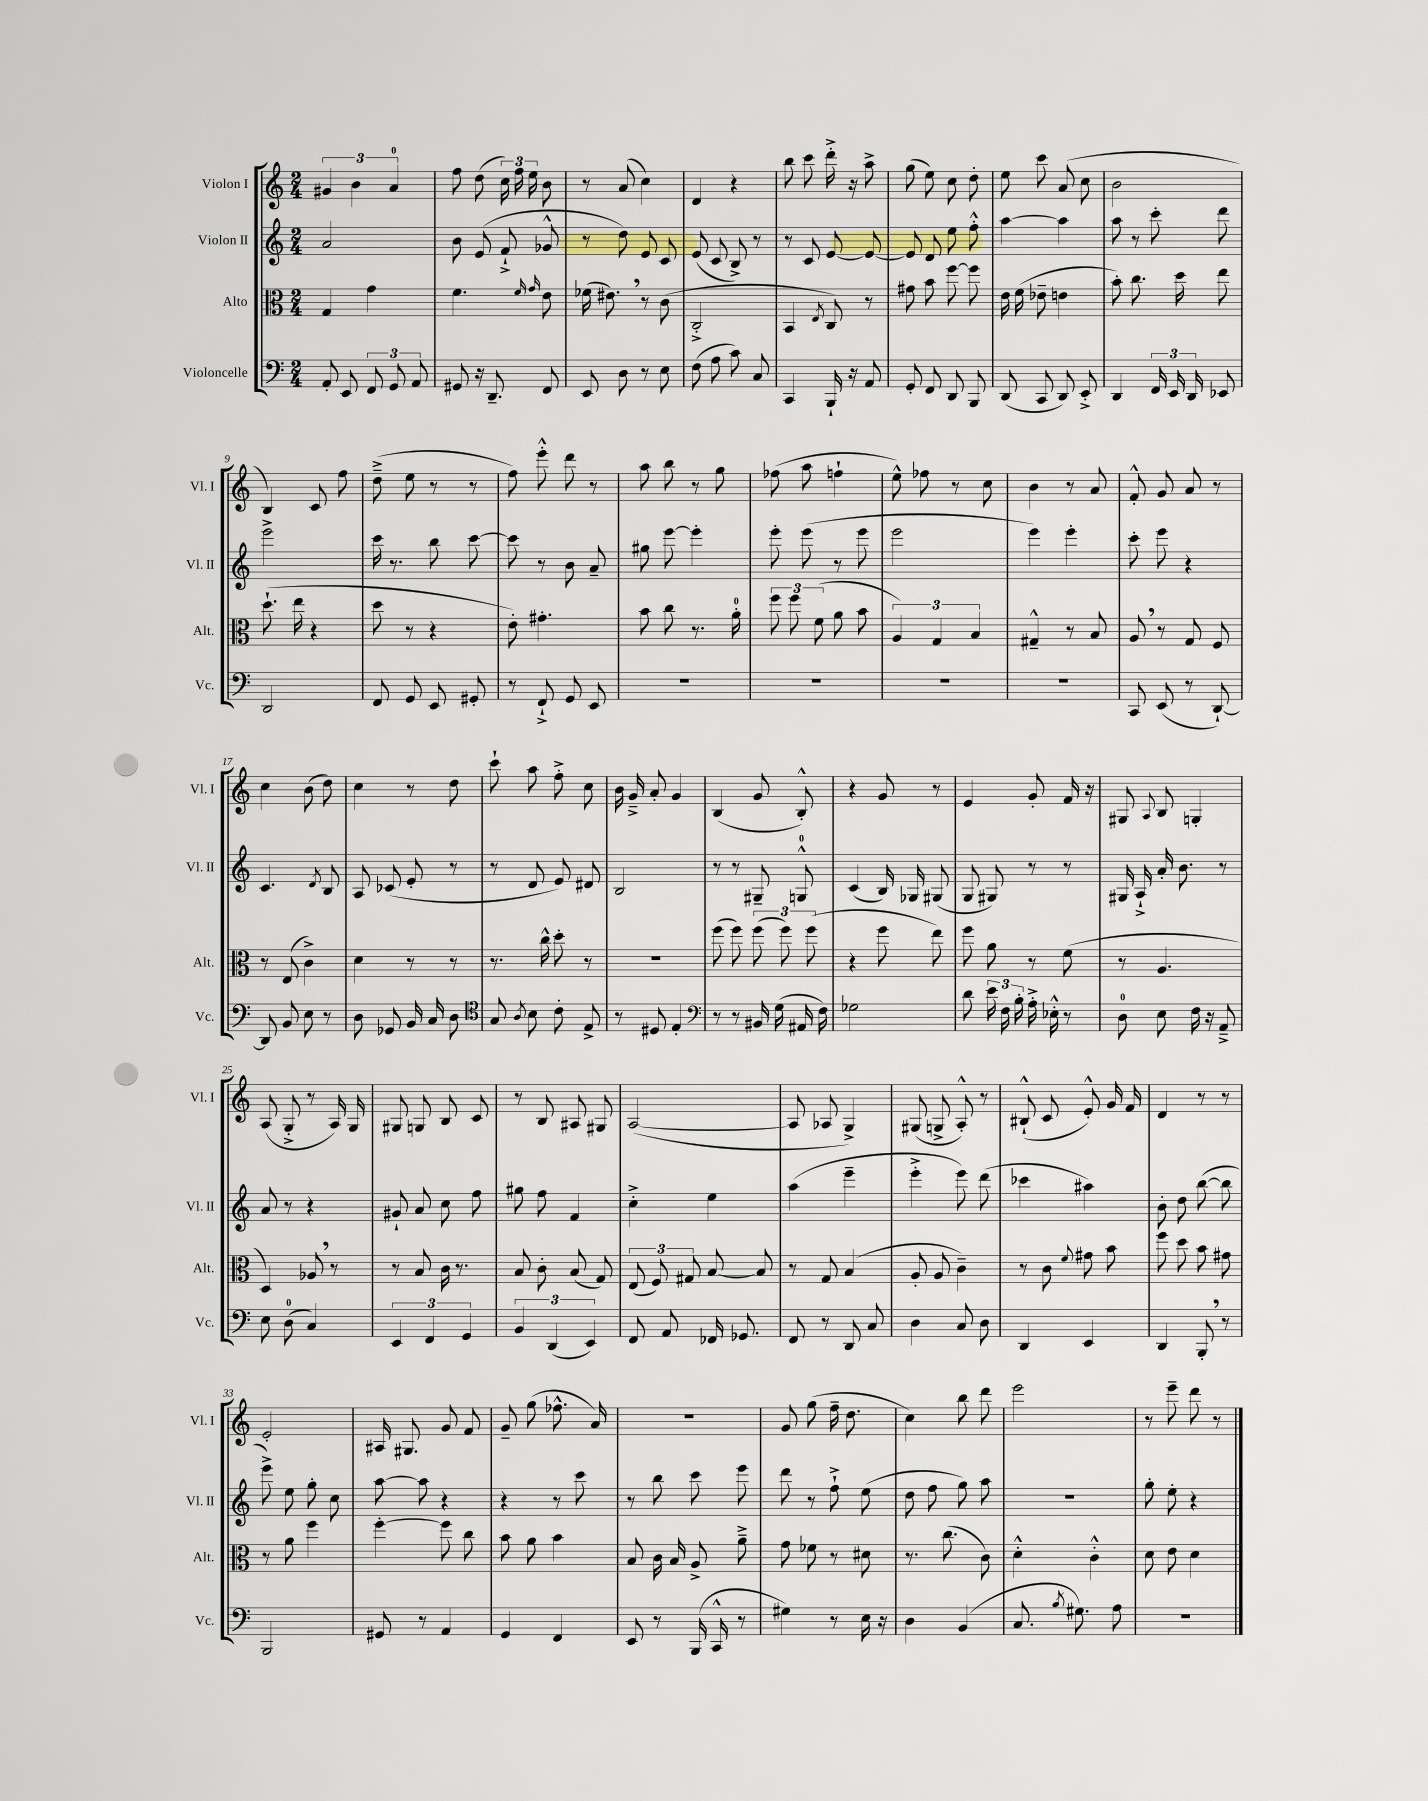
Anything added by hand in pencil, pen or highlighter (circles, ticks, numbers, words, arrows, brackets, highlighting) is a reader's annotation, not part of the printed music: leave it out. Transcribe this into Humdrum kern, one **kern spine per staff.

**kern	**kern	**kern	**kern
*staff4	*staff3	*staff2	*staff1
*clefF4	*clefC3	*clefG2	*clefG2
*k[]	*k[]	*k[]	*k[]
*M2/4	*M2/4	*M2/4	*M2/4
8AA'	4G	2a	6g#
8EE	.	.	.
.	.	.	6b
12FF	4g	.	.
12GG	.	.	6a
12AA	.	.	.
=	=	=	=
8GG#	4.f	8b	8ff
16r	.	(8e	(8dd
8.DD~	.	.	.
.	.	8f`^	24cc)
.	.	.	24ff
.	.	.	24ee
.	16qqf	.	.
.	16qqg	.	.
8FF	8e	8g-^^	8b
=	=	=	=
8EE	(16f-	8r	8r
.	8.e#)	.	.
8D	.	8dd)	(8a
8r	8r	8e	4cc)
8E	(8c	8c	.
=	=	=	=
(8F	2C'^	(8e	4d
8A	.	8c	.
8c)	.	8B^)	4r
8C	.	8r	.
=	=	=	=
4CC	4BB	8r	8bb
.	.	8c	8ccc
.	8qE	.	.
16BBB`	8C)	[8e	16ddd'^
16r	.	.	16r
8AA	8r	8e_	8aa^
=	=	=	=
8GG'	8g#	8e]	(8gg
8FF	8b	8d	8ee)
8DD	[8ff	8ee	8cc
8BBB	8ff]	8ff'^^	8dd'
=	=	=	=
(8DD	16e	[4aa	8ee
.	(16f	.	.
8CC	8e-~	.	8ccc
8DD)	4e	4aa]	(8a
8EE'^	.	.	8cc
=	=	=	=
4DD	8b')	8aa	2b
.	8.cc	8r	.
24FF	.	8ccc'	.
24EE	.	.	.
.	16dd	.	.
24DD	.	.	.
8EE-	8ee	8ddd	.
=	=	=	=
2DD	(8.dd`	2eee^	4B)
.	16ee	.	.
.	4r	.	8c
.	.	.	8ff
=	=	=	=
8FF	8dd	16ccc	(8dd~^
.	.	8.r	.
8GG	8r	.	8ee
8EE	4r	8bb	8r
8GG#'	.	[8ccc	8r
=	=	=	=
8r	8e')	8ccc]	8ff)
8FF`^	4.g#'	8r	8eee'^^
8GG	.	8b	8ddd
8EE	.	8a~	8r
=	=	=	=
2r	8b	8gg#	8aa
.	8cc	[8eee	8bb
.	8.r	4eee']	8r
.	.	.	8gg
.	16a'	.	.
=	=	=	=
2r	12ff	8eee'	(8ff-
.	12ff	.	.
.	.	(8eee	8aa
.	(12f	.	.
.	8a	8r	4ff`
.	8b	8eee	.
=	=	=	=
2r	6A)	2eee	8ee^^)
.	.	.	8ff-
.	6G	.	.
.	.	.	8r
.	6B	.	.
.	.	.	8cc
=	=	=	=
2r	4G#~^^	4eee)	4b
.	8r	4eee'	8r
.	8B	.	8a
=	=	=	=
8CC	8A	8ccc'	8f'^^
(8EE	8r	8eee	8g
8r	8G	4r	8a
[8DD`)	8F	.	8r
=	=	=	=
8DD]	8r	4.c	4cc
8BB	(8E	.	.
8E	4c^)	.	(8b
.	.	8qd	.
8r	.	8B	8dd)
=	=	=	=
8D	4d	8A	4cc
8GG-	.	(8c-	.
16BB	8r	8e'	8r
16C	.	.	.
8D	8r	8r	8dd
=	=	=	=
*clefC4	*	*	*
8G	8.r	8r	8ccc`
8qA	.	.	.
8B	.	8d	8aa
.	16cc^^	.	.
8c'	8dd'	8e)	8ff'^
8E^	8r	8d#	8cc
=	=	=	=
8r	2r	2B	16b
.	.	.	16g~^
8D#	.	.	8a'
4E'	.	.	4g
=	=	=	=
*clefF4	*	*	*
8r	(8ff	8r	(4B
8r	8ff)	8r	.
16BB#	(12ff	8G#~	8g
(16G	.	.	.
.	12ff)	.	.
16AA#	.	8G^^	8B'^^)
.	(12ff	.	.
16F)	.	.	.
=	=	=	=
2G-	4r	(4c	4r
.	8ff	16B)	8g
.	.	16G-	.
.	8ee)	(8G#	8r
=	=	=	=
8d	8ff	8G	4e
24e	8a	8G#)	.
24F	.	.	.
24B'	.	.	.
16A'^	8r	8r	8g'
16E-'^^	.	.	.
8r	(8f	8r	16f
.	.	.	16r
=	=	=	=
8D	8r	16G#	8G#
.	.	16A`^	.
.	.	.	8qqA
8E	4.A	16a'	8B
.	.	8.b	.
16F	.	.	4G'
16r	.	.	.
8AA~^	.	8r	.
=	=	=	=
8E	4D)	8a	(8A
(8D	.	8r	8G'^
4C)	8A-	4r	8r
.	8r	.	16A)
.	.	.	16G
=	=	=	=
6EE	8r	8g#`	8G#
.	8B	8a	8G
6FF	.	.	.
.	16c	8cc	8B
.	8.r	.	.
6GG	.	.	.
.	.	8ff	8c
=	=	=	=
6BB	8B	8gg#	8r
.	8c'	8ff	8B
(6DD	.	.	.
.	(8B	4f	8A#
6EE)	.	.	.
.	8G)	.	8G#
=	=	=	=
8FF	(12E	4cc'^	([2A
.	12F)	.	.
8AA	.	.	.
.	12G#	.	.
16FF-	[8B	4ee	.
8.GG-	.	.	.
.	8B]	.	.
=	=	=	=
8FF	8r	(4aa	8A]
8r	8G	.	8A-
8DD	(4B	4eee~	4G^)
8C	.	.	.
=	=	=	=
4D	8A'	4eee'^	(8G#
.	8A	.	8G^
8C	4c~)	8eee)	8A'^^)
8D	.	(8ddd	8r
=	=	=	=
4DD	8r	4ccc-	(8B#`^^
.	8c	.	8c
.	8qqf	.	.
4EE	8g#	4aa#)	8e'^^)
.	8b	.	16g
.	.	.	16f
=	=	=	=
4DD	8ff	8b'	4d
.	8dd	8dd	.
8BBB'	8b	([8bb	8r
8r	8g#	8bb]	8r
=	=	=	=
2BBB	8r	8eee^)	2e'
.	8a	8ee	.
.	4ff	8gg'	.
.	.	8cc	.
=	=	=	=
8GG#	[4ff'	[8aa	16A#
.	.	.	8.G#
8r	.	8aa]	.
4AA	8ff]	4r	8g
.	8cc	.	8f
=	=	=	=
4GG	8b	4r	8g~
.	8a	.	(8gg
4FF	4b	8r	8.ff-^^
.	.	8ccc	.
.	.	.	16a)
=	=	=	=
8EE	8B	8r	2r
8r	16c	8bb	.
.	16B	.	.
(16BBB	8A^	8ccc	.
16CC^^	.	.	.
8r	8a~^	8eee	.
=	=	=	=
4G#)	8g	8ddd	8g
.	8f-	8r	(8gg
8r	8r	8ff`^	16ff~
.	.	.	8.dd
16E	8d#	(8ee	.
16r	.	.	.
=	=	=	=
4D	8.r	8dd	4cc)
.	.	8ff	.
.	(8.cc	.	.
(4BB	.	8gg)	8bb
.	8c)	8aa	8ddd
=	=	=	=
8.C	4d'^^	2r	2eee
8qB	.	.	.
8.G#)	.	.	.
.	4c'^^	.	.
8A	.	.	.
=	=	=	=
2r	8d	8gg'	8r
.	8e	8ee'	8eee~
.	4d	4r	8ddd
.	.	.	8r
==	==	==	==
*-	*-	*-	*-
